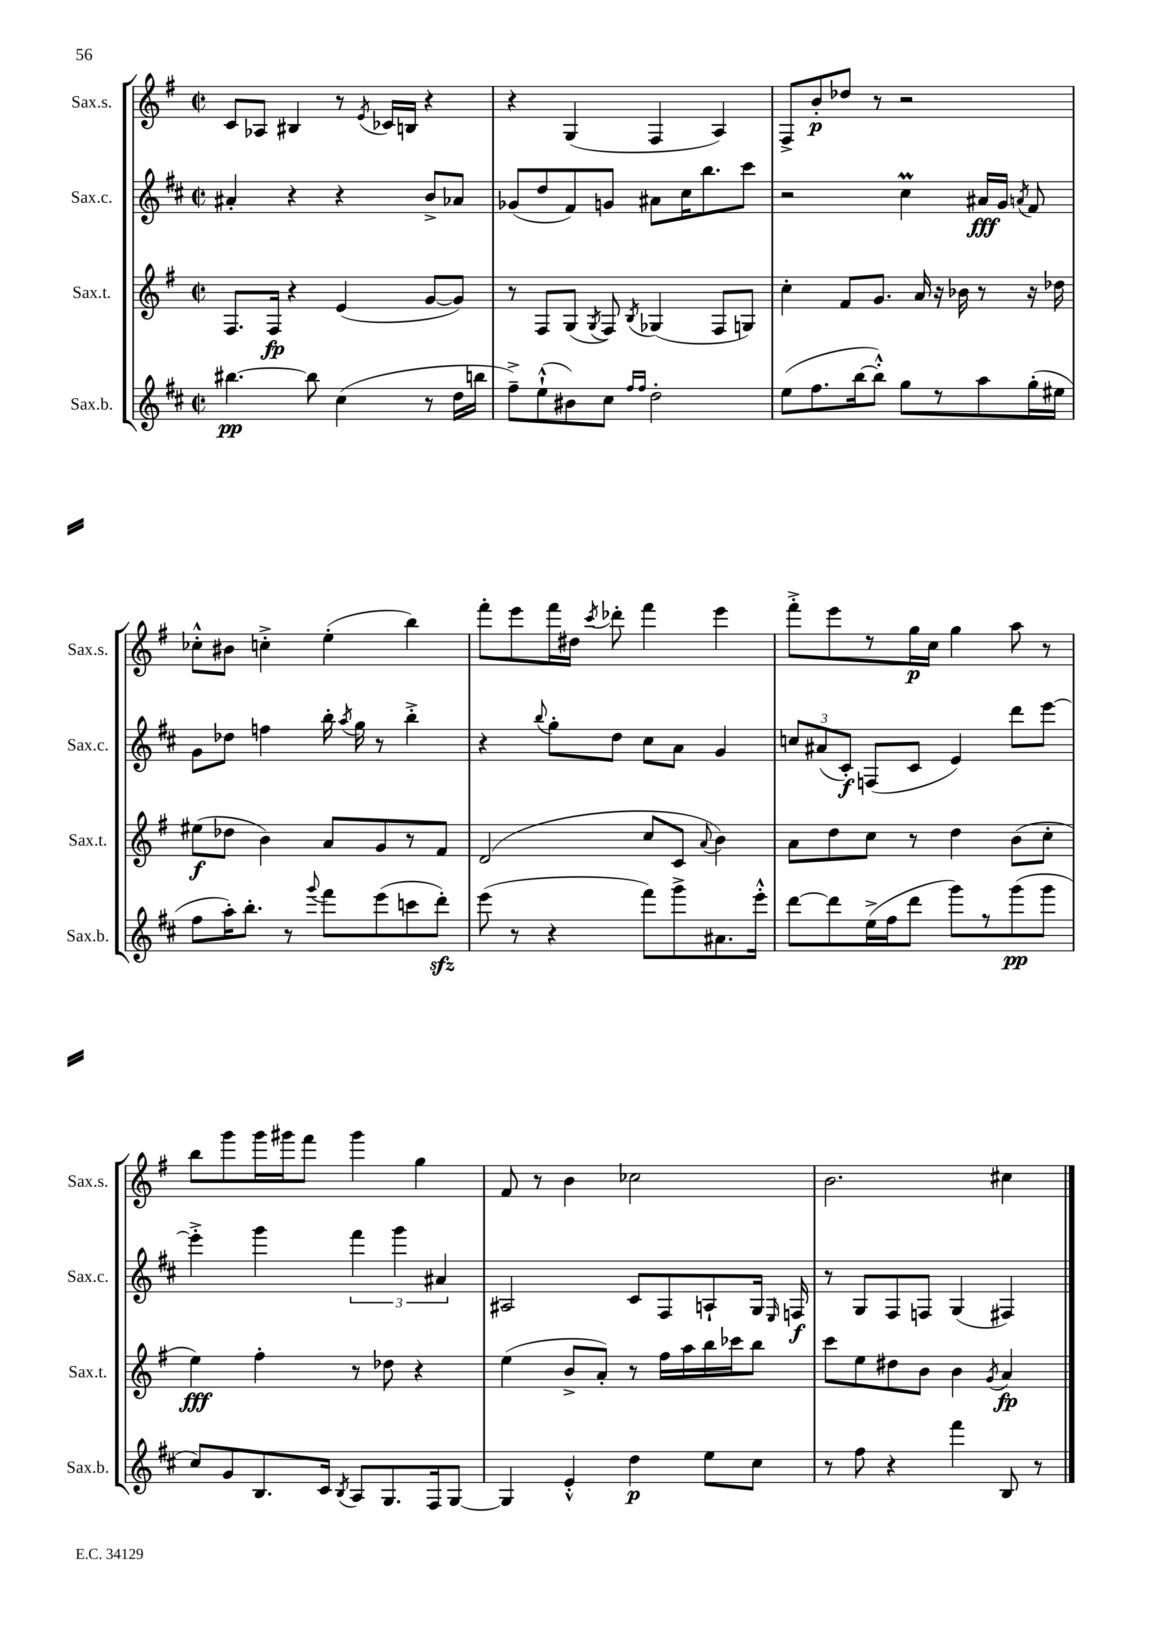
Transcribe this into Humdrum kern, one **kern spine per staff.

**kern	**dynam	**kern	**dynam	**kern	**dynam	**kern	**dynam
*part4	*part4	*part3	*part3	*part2	*part2	*part1	*part1
*staff4	*staff4	*staff3	*staff3	*staff2	*staff2	*staff1	*staff1
*I"Sax.b.	*	*I"Sax.t.	*	*I"Sax.c.	*	*I"Sax.s.	*
*I'Sax.b.	*	*I'Sax.t.	*	*I'Sax.c.	*	*I'Sax.s.	*
*clefG2	*	*clefG2	*	*clefG2	*	*clefG2	*
*k[f#c#]	*	*k[f#]	*	*k[f#c#]	*	*k[f#]	*
*M2/2	*	*M2/2	*	*M2/2	*	*M2/2	*
*met(c|)	*	*met(c|)	*	*met(c|)	*	*met(c|)	*
=8	=8	=8	=8	=8	=8	=8	=8
[4.bb#X\	pp	8.F#/L	.	4a#X'/	.	8c/L	.
.	.	.	.	.	.	8A-X/J	.
.	.	16F#/Jk	fp	.	.	.	.
.	.	4r	.	4r	.	4B#X/	.
8bb#\]	.	.	.	.	.	.	.
(4cc#\	.	(4e/	.	4r	.	8r	.
.	.	.	.	.	.	8qe/	.
.	.	.	.	.	.	16c-X/LL	.
.	.	.	.	.	.	16Bn/JJ	.
8r	.	[8g/L	.	8b^/L	.	4r	.
16dd\LL	.	8g/J])	.	8a-X/J	.	.	.
16bbn\JJ	.	.	.	.	.	.	.
=9	=9	=9	=9	=9	=9	=9	=9
8ff#~^\L)	.	8r	.	(8g-X/L	.	4r	.
(8ee`^^\	.	8F#/L	.	8dd/	.	.	.
8b#X\)	.	(8G/J	.	8f#/)	.	(4G/	.
.	.	8qG/	.	.	.	.	.
8cc#\J	.	8F#/)	.	8gn/J	.	.	.
16qqff#/LL	.	.	.	.	.	.	.
16qqff#/JJ	.	8qB/	.	.	.	.	.
2dd'\	.	(4G-X/	.	8a#X\L	.	4F#/	.
.	.	.	.	16cc#\K	.	.	.
.	.	.	.	8.bb\	.	.	.
.	.	8F#/L	.	.	.	4A/)	.
.	.	8Gn/J)	.	8ccc#\J	.	.	.
=10	=10	=10	=10	=10	=10	=10	=10
(8ee\L	.	4cc'\	.	2r	.	8F#^/L	.
8.ff#\	.	.	.	.	.	8b'/	p
.	.	8f#/L	.	.	.	8dd-X/J	.
[16bb\k	.	.	.	.	.	.	.
8bb'^^\J])	.	8.g/J	.	.	.	8r	.
8gg\L	.	.	.	4cc#m\	.	2r	.
.	.	16a/	.	.	.	.	.
8r	.	16r	.	.	.	.	.
.	.	16b-X\	.	.	.	.	.
8aa\	.	8r	.	16a#X/LL	fff	.	.
.	.	.	.	16g/JJ	.	.	.
.	.	.	.	8qan/	.	.	.
(16gg'\L	.	16r	.	8f#/	.	.	.
16ee#X\JJ	.	16dd-X\	.	.	.	.	.
!!LO:LB:g=z
=11	=11	=11	=11	=11	=11	=11	=11
8ff#\L	.	(8ee#X\L	f	8g\L	.	8cc-X'^^\L	.
16aa'\K)	.	8dd-X\J	.	8dd-X\J	.	8b#X\J	.
8.bb'\J	.	.	.	.	.	.	.
.	.	4b\)	.	4ffn\	.	4ccn'^\	.
8r	.	.	.	.	.	.	.
8qqggg/	.	.	.	.	.	.	.
8fff#\L	.	8a/L	.	16bb'\	.	(4ee'\	.
.	.	.	.	8qaa/	.	.	.
.	.	.	.	16gg\	.	.	.
(8eee\	.	8g/	.	8r	.	.	.
8cccn\	.	8r	.	4bb'^\	.	4bb\)	.
8dddzz'\J)	.	8f#/J	.	.	.	.	.
=12	=12	=12	=12	=12	=12	=12	=12
(8eee\	.	(2d/	.	4r	.	8fff#'\L	.
8r	.	.	.	.	.	8eee\	.
.	.	.	.	8qqbb/	.	.	.
4r	.	.	.	8gg'\L	.	16fff#\L	.
.	.	.	.	.	.	16dd#X\JJ	.
.	.	.	.	.	.	8qccc/	.
.	.	.	.	8dd\J	.	8ddd-X'\	.
8fff#\L)	.	8cc/L	.	8cc#\L	.	4fff#\	.
8ggg^\	.	8c/J	.	8a\J	.	.	.
.	.	8qqa/	.	.	.	.	.
8.a#X\	.	4b\)	.	4g/	.	4eee\	.
16eee'^^\Jk	.	.	.	.	.	.	.
=13	=13	=13	=13	=13	=13	=13	=13
[8ddd\L	.	8a\L	.	12ccn/L	.	8fff#'^\L	.
.	.	.	.	(12a#X/	.	.	.
8ddd\]	.	8dd\	.	.	.	8eee\	.
.	.	.	.	12c#'/J)	f	.	.
(16ee^\L	.	8cc\J	.	(8Fn/L	.	8r	.
16ff#\J	.	.	.	.	.	.	.
8ddd\J	.	8r	.	8c#/J	.	16gg\L	p
.	.	.	.	.	.	16cc\JJ	.
8ggg\L)	.	4dd\	.	4e/)	.	4gg\	.
8r	.	.	.	.	.	.	.
(8ggg\	pp	(8b\L	.	8ddd\L	.	8aa\	.
8ggg\J	.	8cc'\J	.	[8eee\J	.	8r	.
!!LO:LB:g=z
=14	=14	=14	=14	=14	=14	=14	=14
8cc#/L)	.	4ee\)	fff	4eee'^\]	.	8bb\L	.
8g/	.	.	.	.	.	8ggg\	.
8.B/	.	4ff#'\	.	4ggg\	.	16ggg\L	.
.	.	.	.	.	.	16ggg#X\J	.
.	.	.	.	.	.	8fff#\J	.
16c#/Jk	.	.	.	.	.	.	.
8qB/	.	.	.	.	.	.	.
8A/L	.	8r	.	6fff#\	.	4ggg#\	.
8.G/	.	8dd-X\	.	.	.	.	.
.	.	.	.	6ggg\	.	.	.
.	.	4r	.	.	.	4gg\	.
16F#/k	.	.	.	.	.	.	.
.	.	.	.	6a#X/	.	.	.
[8G/J	.	.	.	.	.	.	.
=15	=15	=15	=15	=15	=15	=15	=15
4G/]	.	(4ee\	.	2A#X/	.	8f#/	.
.	.	.	.	.	.	8r	.
4e'^^/	.	8b^/L	.	.	.	4b\	.
.	.	8a'/J)	.	.	.	.	.
4dd\	p	8r	.	8c#/L	.	2cc-X\	.
.	.	16ff#\LL	.	8F#/	.	.	.
.	.	16aa\	.	.	.	.	.
8ee\L	.	16bb\	.	8An`/	.	.	.
.	.	16ccc-X\J	.	.	.	.	.
8cc#\J	.	8bb\J	.	16G/Jk	.	.	.
.	.	.	.	16qqE/	.	.	.
.	.	.	.	16Fn/	f	.	.
=16	=16	=16	=16	=16	=16	=16	=16
8r	.	8ccc\L	.	8r	.	2.b\	.
8ff#\	.	8ee\	.	8G/L	.	.	.
4r	.	8dd#X\	.	8F#/	.	.	.
.	.	8b\J	.	8Fn/J	.	.	.
4fff#\	.	4b\	.	(4G/	.	.	.
.	.	8qg/	.	.	.	.	.
8B/	.	4a/	fp	4F#X/)	.	4cc#X\	.
8r	.	.	.	.	.	.	.
==	==	==	==	==	==	==	==
*-	*-	*-	*-	*-	*-	*-	*-
